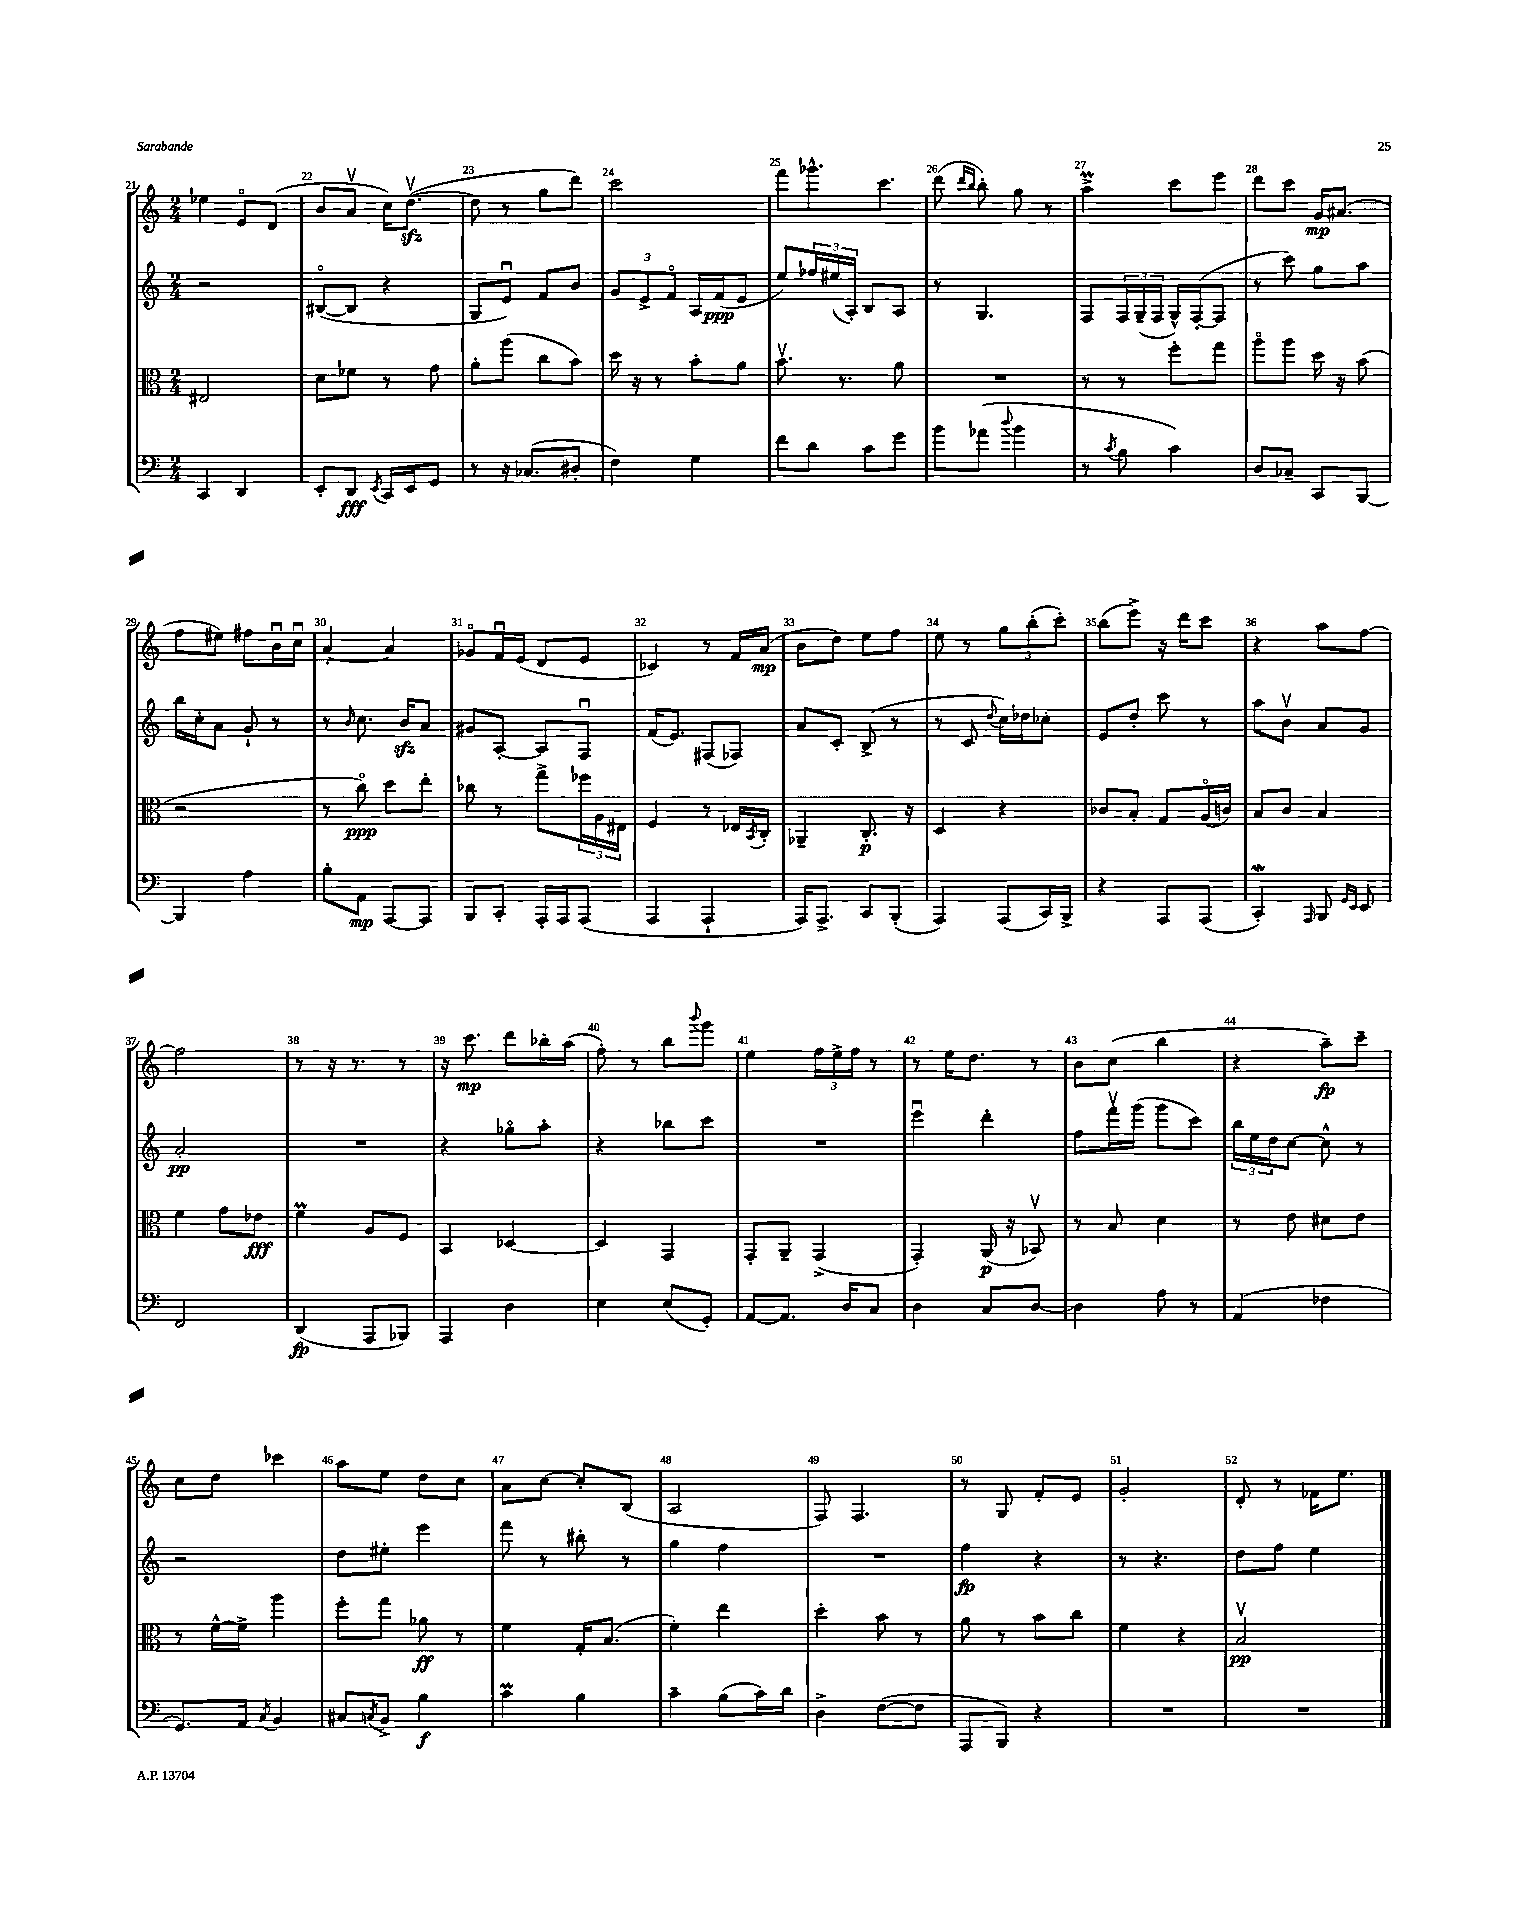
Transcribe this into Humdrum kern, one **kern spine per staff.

**kern	**kern	**kern	**kern
*staff4	*staff3	*staff2	*staff1
*clefF4	*clefC3	*clefG2	*clefG2
*k[]	*k[]	*k[]	*k[]
*M2/4	*M2/4	*M2/4	*M2/4
4CC	2E#	2r	4ee-
4DD	.	.	8eo
.	.	.	(8d
=	=	=	=
8EE'	8d	([8B#o	8b
8DD	8f-	8B#]	8av
8qEE	.	.	.
16CC	8r	4r	16cc)
16EE	.	.	([8.ddv
8GG	8g	.	.
=	=	=	=
8r	8a'	8G	8dd]
16r	(8aa	8eu)	8r
(8.C-	.	.	.
.	8cc	8f	8gg
8D#'	8b)	8b	8ddd)
=	=	=	=
4F)	16dd	12g	2ccc
.	16r	.	.
.	.	12e^	.
.	8r	.	.
.	.	12fo	.
4G	8b'	16A	.
.	.	(16f	.
.	8a	8e	.
=	=	=	=
8f	8.bv	8ee)	8fff
8d	.	24ff-	8.ggg-^^
.	.	(24ee#	.
.	8.r	.	.
.	.	24A')	.
8c	.	8B	.
.	.	.	8.ccc
8g	8a	8A	.
=	=	=	=
8b	2r	8r	(8ddd
.	.	.	16qqddd
.	.	.	16qqbb
(8a-	.	4.G	8bb')
8qqdd	.	.	.
4b	.	.	8gg
.	.	.	8r
=	=	=	=
8r	8r	8F	4aa^
8qc	.	.	.
8B	8r	24F	.
.	.	(24G~	.
.	.	24F	.
4c)	8ff'	16G^^)	8ccc
.	.	([16F'	.
.	8gg	8F]	8eee
=	=	=	=
8D	8aao	8r	8ddd
8C-~	8aa	8ccc)	8ccc
8CC	16dd	8gg	16g
.	16r	.	(8.a#
[8BBB	(8b	8aa	.
=	=	=	=
4BBB]	2r	16bb	8ff
.	.	16cc'	.
.	.	8a	8ee#)
4A	.	8g`	8ff#
.	.	8r	16bu
.	.	.	16ccu
=	=	=	=
8B'	8r	8r	[4a'
.	.	16qqb	.
8AA	8cco)	8.cc	.
[8AAA	8dd	.	4a]
.	.	16b	.
8AAA]	8ee'	8a	.
=	=	=	=
8BBB	8cc-	8g#	8g-o
8CC'	8r	[8A'	16fu
.	.	.	(16e
16AAA'	8gg^	8A]	8d
16AAA	.	.	.
(8AAA	24ff-	8Fu	8e
.	24A	.	.
.	24E#	.	.
=	=	=	=
4AAA	4F	(16f	4c-)
.	.	8.e)	.
4AAA`	8r	(8F#	8r
.	16E-	8F-)	16f
.	8qBB	.	.
.	16C'	.	(16a
=	=	=	=
16AAA)	4AA-~	8a	8b
8.AAA^	.	.	.
.	.	8c'	8dd)
8CC	8.C'	(8B^	8ee
(8BBB'	.	8r	8ff
.	16r	.	.
=	=	=	=
4AAA)	4D	8r	8ee
.	.	8c	8r
.	.	8qqdd	.
(8AAA	4r	16cc)	12gg
.	.	16dd-	.
.	.	.	(12bb'
16CC)	.	8cc-'	.
.	.	.	12ccc')
16BBB^	.	.	.
=	=	=	=
4r	8c-	8e	(8bb
.	8B'	8dd'	8eee^)
8AAA	8G	8ccc	16r
.	.	.	16ddd
(8AAA	(16Ao	8r	8ccc
.	16c)	.	.
=	=	=	=
4CC')	8B	8aa	4r
.	8c	8bv	.
16qqAAA	.	.	.
8BBB	4B	8a	8aa
16qqGG	.	.	.
16qqEE	.	.	.
8EE	.	8g	[8ff
=	=	=	=
2FF	4f	2a'	2ff]
.	8g	.	.
.	8e-	.	.
=	=	=	=
(4DD	4f	2r	8r
.	.	.	16r
.	.	.	8.r
8AAA	8A	.	.
8BBB-)	8F	.	8r
=	=	=	=
4AAA	4BB	4r	16r
.	.	.	8.ccc
4D	[4D-	8gg-o	8ddd
.	.	8aa'	16bb-'
.	.	.	(16aa
=	=	=	=
4E	4D-]	4r	8ff')
.	.	.	8r
(8E	4GG	8bb-	8bb
.	.	.	8qqbbb
8GG')	.	8ccc	8ggg
=	=	=	=
[8AA	8GG'	2r	4ee
8.AA]	8AA~	.	.
.	(4GG^	.	24ff
.	.	.	24ee^
16D	.	.	.
.	.	.	24ff
8C	.	.	8r
=	=	=	=
4D	4GG')	4eeeu	8r
.	.	.	16ee
.	.	.	8.dd
8C	(16AA	4ddd'	.
.	16r	.	.
[8D	8BB-v)	.	8r
=	=	=	=
4D]	8r	8ff	8b
.	8B	16fffv	(8cc
.	.	(16ggg	.
8A	4d	8ggg	4bb
8r	.	8ccc)	.
=	=	=	=
(4AA	8r	24bb	4r
.	.	24ee	.
.	.	24dd	.
.	8e	[8cc	.
4F-	8d#	8cc^^]	8aa~)
.	8e	8r	8ccc~
=	=	=	=
8.GG)	8r	2r	8cc
.	[16f^^	.	8dd
16AA	16f^]	.	.
8qC	.	.	.
4BB	4aa	.	4ccc-
=	=	=	=
8C#	8ff'	8dd	8aa
8qC	.	.	.
8BB^	8gg	8ee#'	8ee
4B	8a-	4eee	8dd
.	8r	.	8cc
=	=	=	=
4c	4f	8fff	8a
.	.	8r	[8cc
4B	16G'	8bb#'	8cc']
.	(8.B	.	.
.	.	8r	(8B
=	=	=	=
4c~	4f')	4gg	2A
(8B	4ee	4ff	.
16c)	.	.	.
16d	.	.	.
=	=	=	=
4D^	4dd'	2r	8F)
.	.	.	4.F
([8F	8b	.	.
8F]	8r	.	.
=	=	=	=
8AAA	8a	4ff	8r
8BBB)	8r	.	8G
4r	8b	4r	8f'
.	8cc	.	8e
=	=	=	=
2r	4f	8r	2g'
.	.	4.r	.
.	4r	.	.
=	=	=	=
2r	2Bv	8dd	8d'
.	.	8ff	8r
.	.	4ee	16f-
.	.	.	8.ee
==	==	==	==
*-	*-	*-	*-
